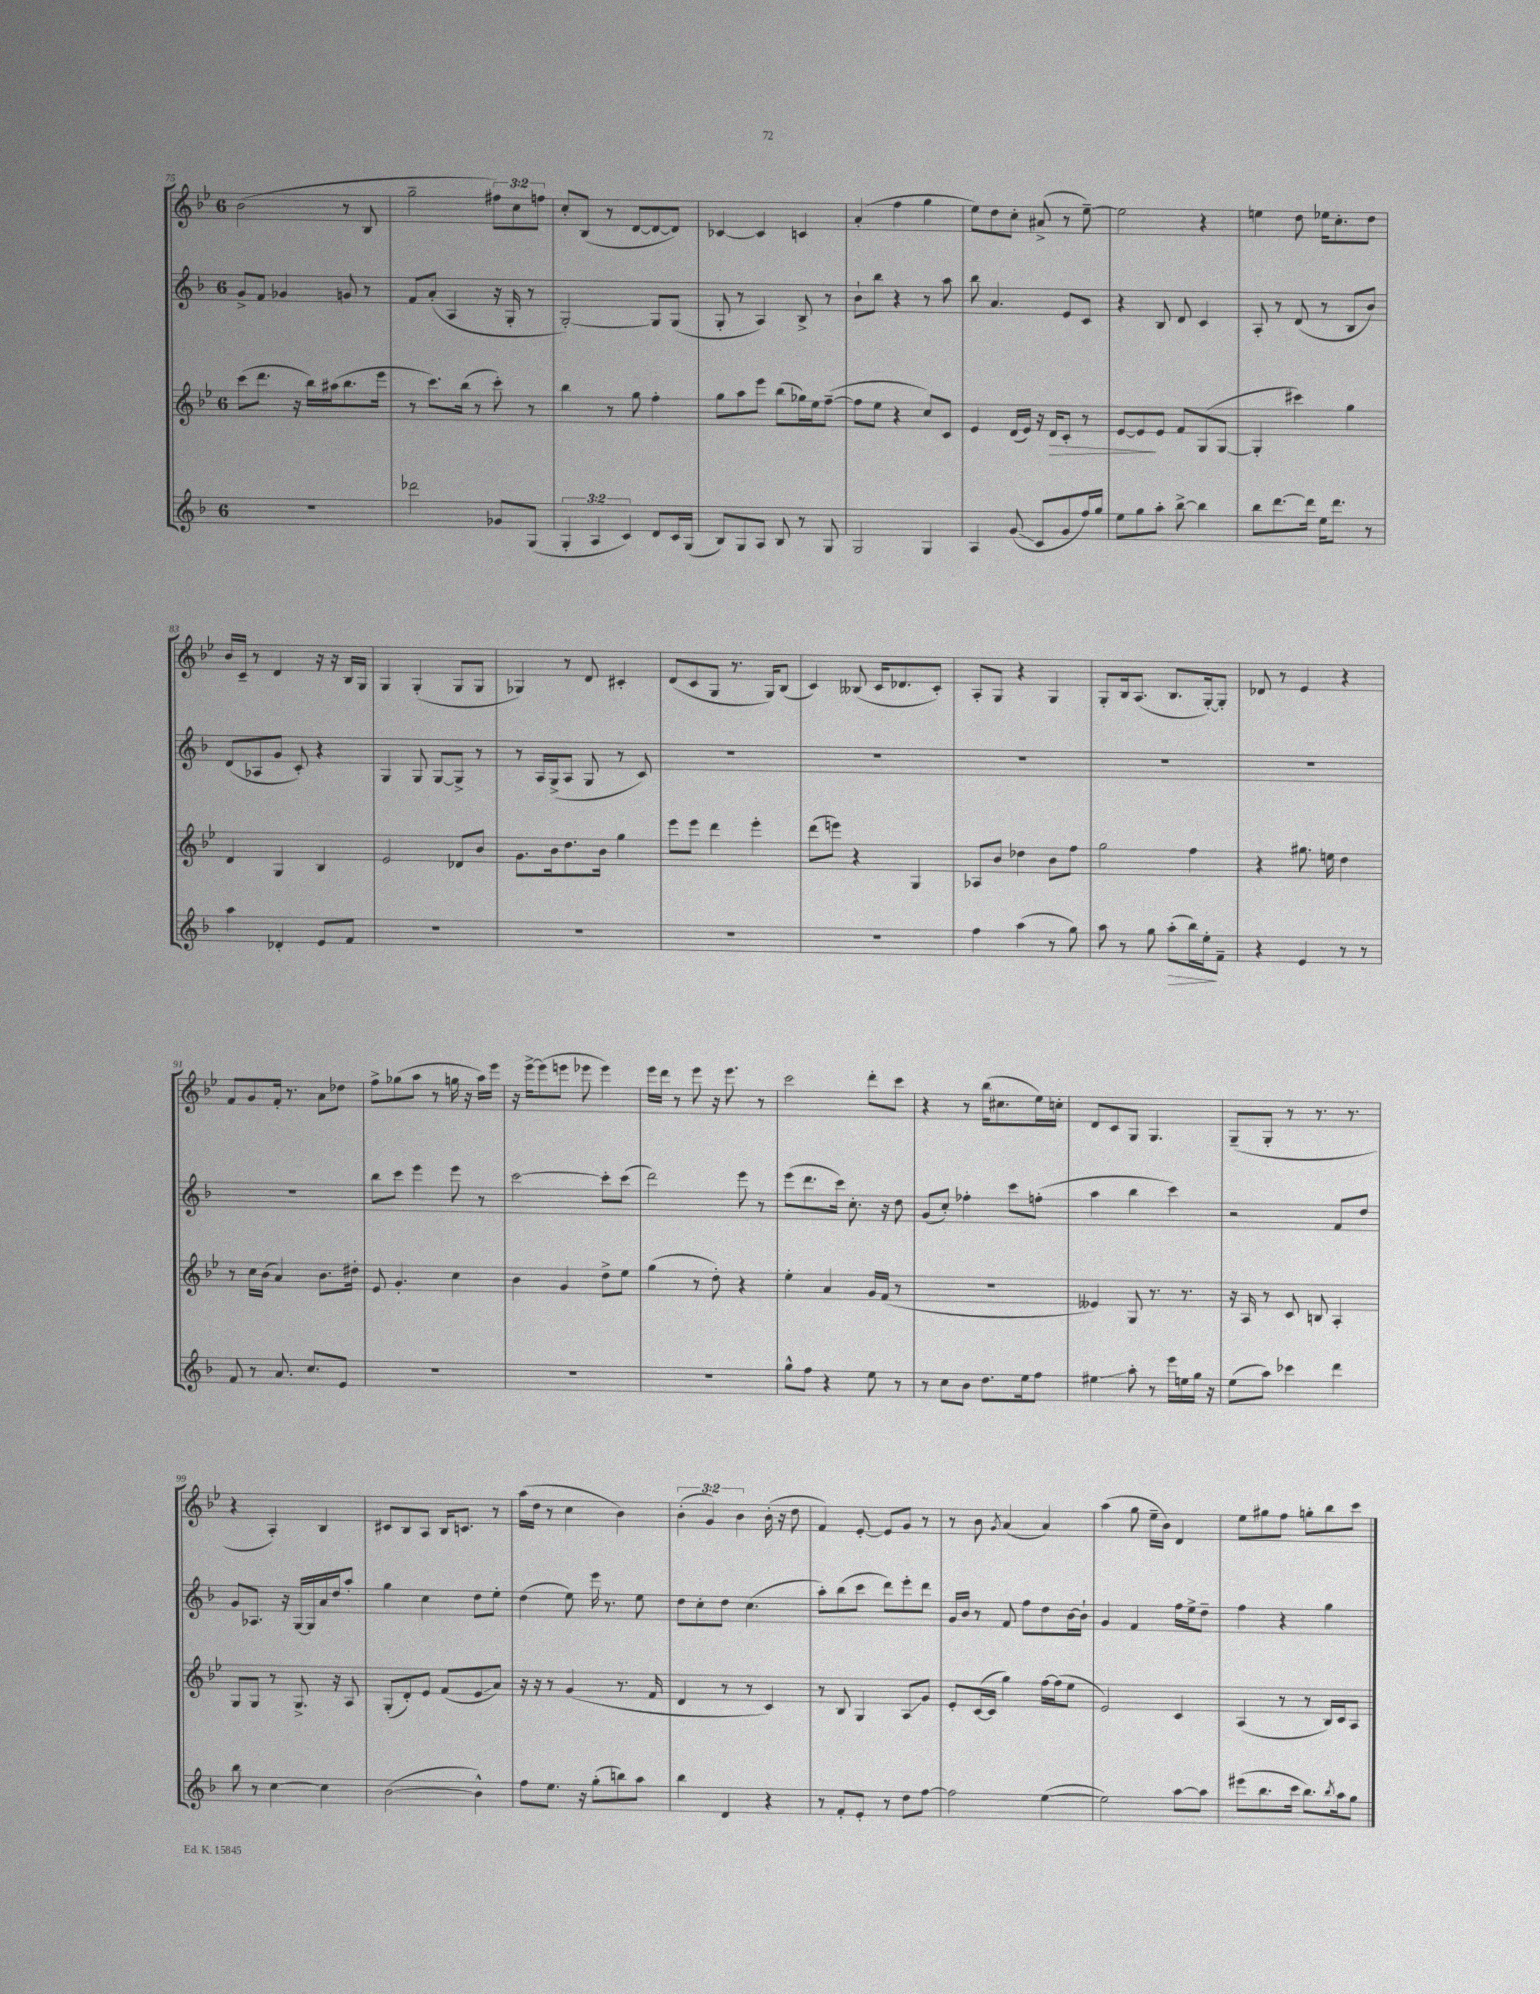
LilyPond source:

<<
\new StaffGroup <<
\new Staff = "s0" {
    \clef treble \key bes \major \once \override Staff.TimeSignature.style = #'single-digit \time 6/8 \override Staff.TupletNumber.text = #tuplet-number::calc-fraction-text
    bes'2( r8 bes8 |
    g''2-- \tuplet 3/2 { fis''8) c''8 f''8 } |
    c''8-. bes8( r8 d'8~ d'8~ d'8) |
    ces'4~ ces'4 c'4 |
    a'4-.( f''4 g''4 |
    ees''8) d''8 c''8-. ais'8->( r8 ees''8~--) |
    ees''2 r4 |
    e''4 d''8 ees''16 c''8.-. d''8 |
    bes'16 c'16-- r8 d'4 r16 r16 bes16 g16 |
    g4 g4-.( g8 g8 |
    ges4) r8 d'8 cis'4-. |
    d'8( c'8 g8 r8. g16) bes8( |
    c'4) beses8( c'16 des'8. c'8-.) |
    a8-. g8 r4 g4 |
    g8-. bes16 a8.( bes8. g16~-.) g8-. |
    des'8 r8 ees'4 r4 |
    f'8 g'8 f'16-. r8. a'8 des''8 |
    f''8-> ges''8( a''8 r8 g''16 r16 a''16) ees'''16 |
    r16 ees'''16~-> ees'''8( e'''8 ees'''8 ees'''4) |
    ees'''16 d'''16 r8 ees'''8 r16 ees'''8. r8 |
    c'''2 d'''8-. c'''8 |
    r4 r8 bes''16( cis''8. ees''16) c''16-. |
    d'8 c'8 g8 g4. |
    g8--( g8-. r8 r8. r8. |
    r4 a4-.) bes4 |
    cis'8 bes8 a8 bes16 c'8. r8 |
    a''16( d''16 r8 c''4 bes'4) |
    \tuplet 3/2 { bes'4-.( g'4) bes'4 } bes'16-.( r16 d''8 |
    f'4) ees'8~-. ees'8 g'8 r8 |
    r8 bes'8 \acciaccatura { g'8 } a'4( a'4) |
    a''4( g''8 ees''16-- bes'16) d'4 |
    ees''8 gis''8 f''8 g''8-. bes''8 c'''8 \bar "|." |
}
\new Staff = "s1" {
    \clef treble \key f \major \once \override Staff.TimeSignature.style = #'single-digit \time 6/8
    g'8-> f'8 ges'4 g'8 r8 |
    f'8 a'8-.( a4 r16 g16-. r8 |
    g2~-.) g8 g8( |
    g8-. r8 a4) bes8-> r8 |
    bes'8-! bes''8 r4 r8 a''8 |
    bes''8 a'4. e'8 c'8 |
    r4 bes8 d'8 c'4 |
    a8-. r8 d'8( r8 bes8 bes'8) |
    d'8( aes8 g'8 c'8-.) r4 |
    g4 g8 g8~ g8-> r8 |
    r8 a16 g16->( a8 g8 r8 c'8) |
    R2. |
    R2. |
    R2. |
    R2. |
    R2. |
    R2. |
    bes''8 c'''8 e'''4 e'''8 r8 |
    c'''2~ c'''8-. c'''8( |
    d'''2) e'''8 r8 |
    e'''8( d'''8. c'''16) c''8.-. r16 d''8 |
    g'8( c''8-.) fes''4-. c'''8 f''8-.( |
    a''4 bes''4 c'''4) |
    r2 f'8 d''8 |
    g'8 aes8. r16 g16~ g16 a'16 d''16 a''8-. |
    g''4 c''4 d''8 e''8-. |
    d''4( e''8) e'''16 r8. e''8 |
    d''8 c''8-. d''8 c''4.( |
    a''8-.) bes''8( c'''8 d'''8) e'''8-. d'''8 |
    g'16 bes'16 r8 f'8 f''8 d''8 bes'16~ bes'16-! |
    g'4 f'4 f''16 e''16-> d''8-- |
    f''4 r4 g''4 \bar "|." |
}
\new Staff = "s2" {
    \clef treble \key bes \major \once \override Staff.TimeSignature.style = #'single-digit \time 6/8
    c'''8( d'''8. r16 bes''16) ais''16( bes''8. ees'''16 |
    r8 c'''8.) bes''16( r8 c'''8-.) r8 |
    bes''4 r8 g''8 f''4-. |
    g''8 a''8 ees'''8 bes''8( ges''16) ees''16 f''8~--( |
    f''8 ees''8 r4 c''8) c'8 |
    ees'4 d'16( ees'16) r16 d'16\> c'8-. r8 |
    ees'8~ ees'8\! ees'8 f'8 g8( g8~ |
    g4-. cis'''4) g''4 |
    d'4 g4 bes4 |
    ees'2 des'8 bes'8 |
    g'8. bes'16 d''8. bes'16 g''4 |
    ees'''8 ees'''8 d'''4 ees'''4-. |
    d'''8( e'''8) r4 g4 |
    aes8 bes'8 des''4 bes'8 f''8 |
    g''2 f''4 |
    r4 gis''8. e''16 d''4 |
    r8 c''16 bes'16( a'4) bes'8. dis''16-. |
    ees'8 g'4.-. c''4 |
    bes'4 g'4 d''8-> ees''8 |
    g''4( r8 d''8-.) r4 |
    ees''4-. a'4 g'16 f'16( r8 |
    R2. |
    eeses'4) g8 r8. r8. |
    r16 a16 r8 c'8 b8 a4-. |
    g8 g8 r8 g8.-> r16 a8 |
    g8-.( d'8-.) ees'8 f'8( ees'8\glissando a'8) |
    r16 r16 r8 g'4( r8. f'16 |
    d'4 r8 r8 c'4) |
    r8 bes8 g4 a8\glissando g'8 |
    ees'8-. c'16~( c'16 g''4) f''16~ f''16( ees''8 |
    ees'2) c'4 |
    a4( r8 r8 bes16) c'16 a8 \bar "|." |
}
\new Staff = "s3" {
    \clef treble \key f \major \once \override Staff.TimeSignature.style = #'single-digit \time 6/8 \override Staff.TupletNumber.text = #tuplet-number::calc-fraction-text
    R2. |
    des'''2 ges'8 g8( |
    \tuplet 3/2 { g4-. a4 c'4) } d'8 c'16 g16( |
    bes8) g8 a8 bes8 r8 g8 |
    g2 g4 |
    a4 g'8\glissando( c'8 g'8 f''16) g''16 |
    e''8 g''8 a''8-. bes''8~-> bes''4 |
    bes''8 d'''8.~ d'''16 e''16 d'''8. r8 |
    a''4 des'4-. e'8 f'8 |
    R2. |
    R2. |
    R2. |
    R2. |
    f''4 a''4( r8 g''8) |
    a''8 r8 g''8 a''8-.\>( bes''16) e''16-.\! f'8-- |
    r4 e'4 r8 r8 |
    f'8 r8 a'8. c''8. e'8 |
    R2. |
    R2. |
    R2. |
    g''8-^ f''8 r4 e''8 r8 |
    r8 c''8 bes'8 d''8. e''16 f''8 |
    eis''4\glissando a''8-. r8 e'''16 e''16 g''16 r16 |
    e''8( a''8) ces'''4 d'''4 |
    bes''8 r8 c''4~ c''4 |
    bes'2~( bes'4-^) |
    f''8 e''8. r16 g''8-.( b''8) a''8 |
    bes''4 d'4 r4 |
    r8 f'8-. e'8-. r8 d''8 f''8~ |
    f''2 e''4~( |
    e''2) a''8~ a''8 |
    eis'''8( bes''8. c'''16 bes''8.) \acciaccatura { bes''8 } a''16 g''8 \bar "|." |
}
>>
>>
\layout { \context { \Score currentBarNumber = #75 } }
